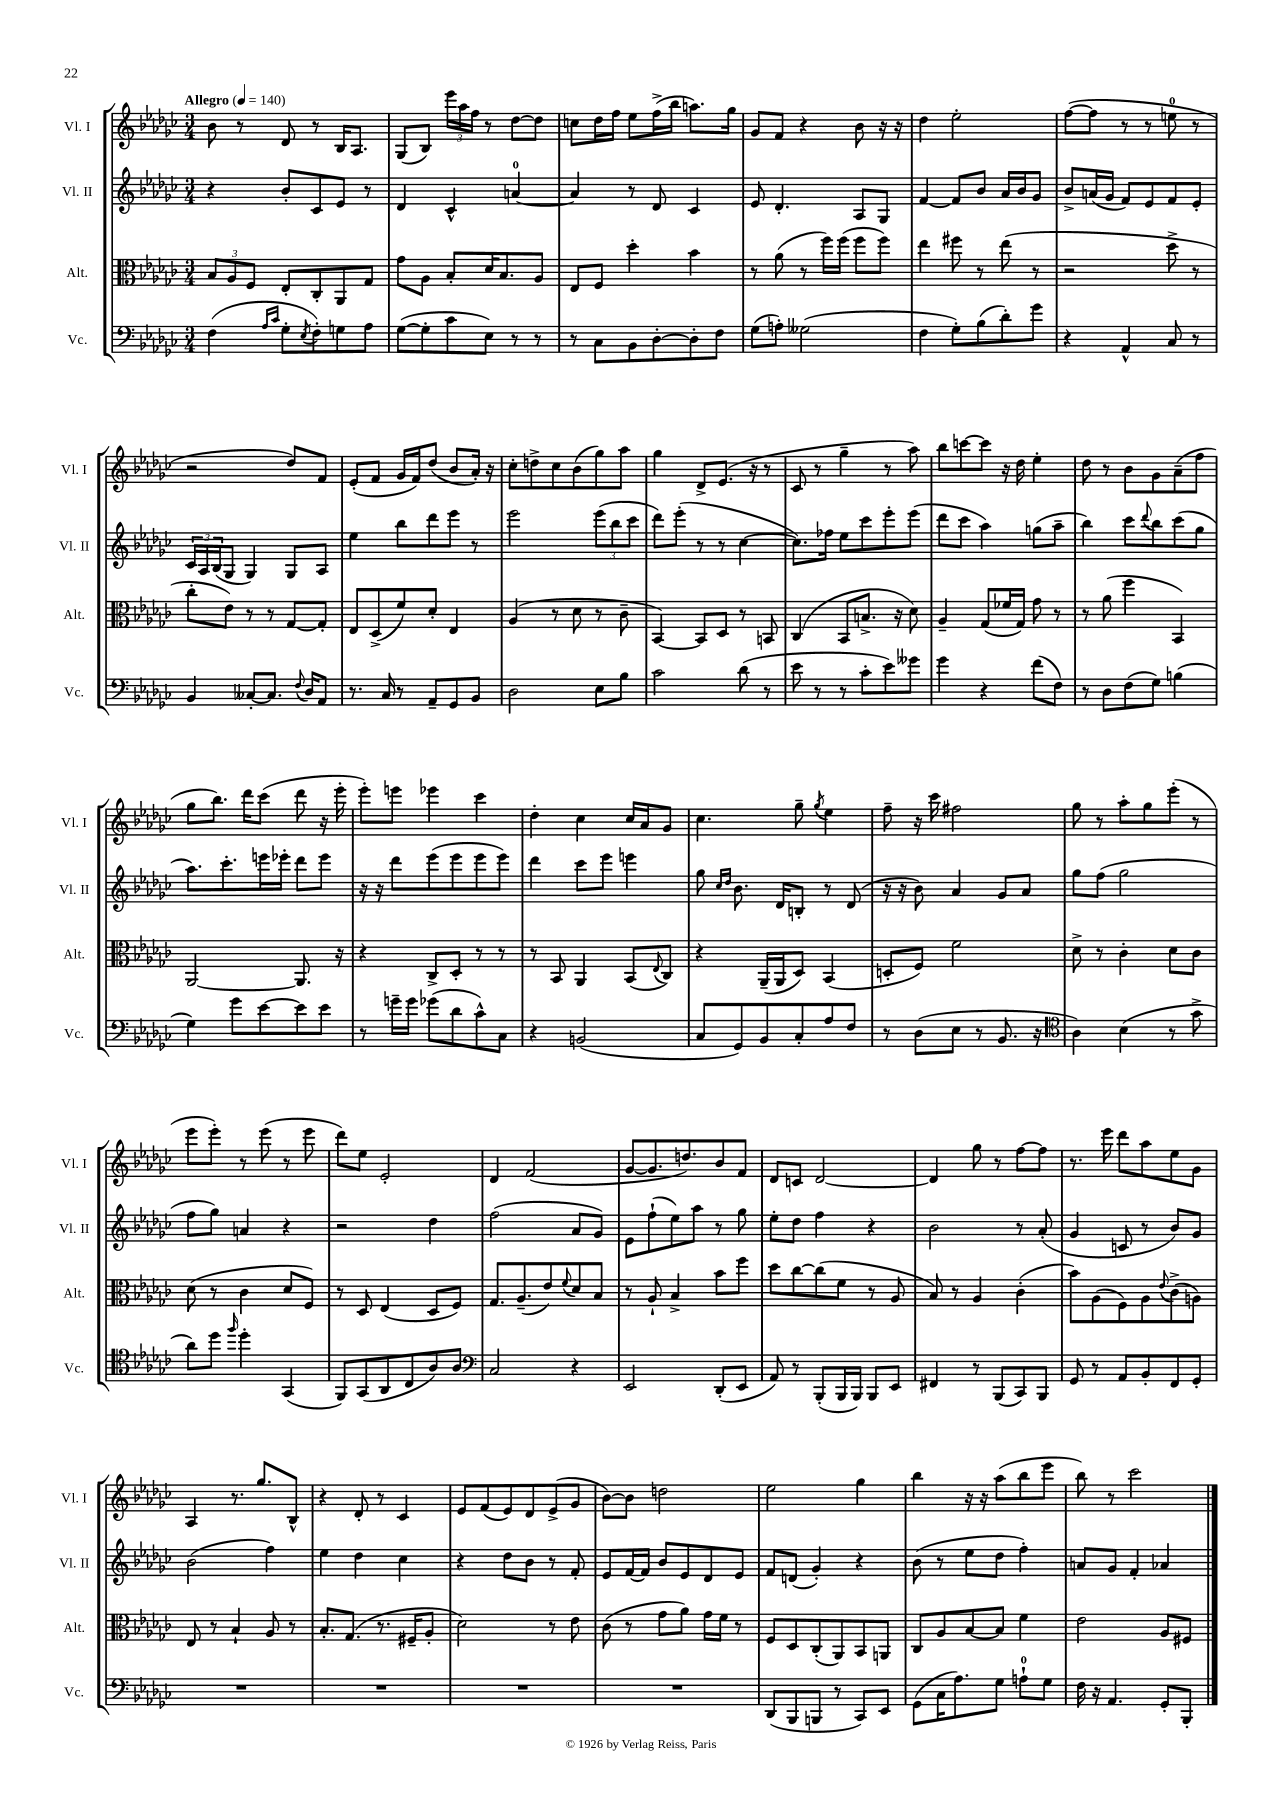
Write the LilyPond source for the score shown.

<<
\new StaffGroup <<
\new Staff = "s0" \with { instrumentName = "Vl. I" shortInstrumentName = "Vl. I" } {
    \clef treble \key ges \major \numericTimeSignature \time 3/4 \tempo "Allegro" 4 = 140
    bes'8 r8 des'8 r8 bes16 aes8. |
    ges8( bes8) \tuplet 3/2 { ees'''16 aes''16 f''16 } r8 des''8~ des''8 |
    c''8 des''16 f''16 ees''8 f''16->( bes''16 a''8.) ges''16 |
    ges'8 f'8 r4 bes'8 r16 r16 |
    des''4 ees''2-. |
    f''8~( f''8 r8 r8 e''8-0 r8 |
    r2 des''8) f'8 |
    ees'8-.( f'8 ges'16 f'16) des''8( bes'8 aes'16-.) r16 |
    ces''8-. d''8-> ces''8 bes'8( ges''8) aes''8 |
    ges''4 des'8-> ees'8.( r16 r8 |
    ces'8 r8 ges''4-- r8 aes''8) |
    bes''8 c'''8~ c'''8 r16 des''16 ees''4-. |
    des''8 r8 bes'8 ges'8 aes'8--( f''8 |
    ges''8 bes''8.) des'''16 ces'''8( des'''8 r16 ees'''16-. |
    ees'''8-.) e'''8 ees'''4 ces'''4 |
    des''4-. ces''4 ces''16 aes'16 ges'8 |
    ces''4. ges''8-- \acciaccatura { ges''8 } ees''4 |
    f''8-- r16 ces'''16 fis''2 |
    ges''8 r8 aes''8-. ges''8 ees'''8-.( r8 |
    ees'''8 ees'''8-.) r8 ees'''8( r8 ees'''8 |
    des'''8) ees''8 ees'2-. |
    des'4 f'2( |
    ges'8~ ges'8. d''8.) bes'8 f'8 |
    des'8 c'8 des'2~ |
    des'4 ges''8 r8 f''8~ f''8 |
    r8. ees'''16 des'''8 aes''8 ees''8 ges'8 |
    aes4 r8. ges''8. bes8-^ |
    r4 des'8-. r8 ces'4 |
    ees'8 f'8( ees'8) des'8 ees'8->( ges'8 |
    bes'8~) bes'8 d''2 |
    ees''2 ges''4 |
    bes''4 r16 r16 aes''8( bes''8 ees'''8 |
    bes''8) r8 ces'''2 \bar "|." |
}
\new Staff = "s1" \with { instrumentName = "Vl. II" shortInstrumentName = "Vl. II" } {
    \clef treble \key ges \major \numericTimeSignature \time 3/4
    r4 bes'8-. ces'8 ees'8 r8 |
    des'4 ces'4-^ a'4-0~ |
    a'4 r8 des'8 ces'4 |
    ees'8 des'4.-. aes8 ges8 |
    f'4~ f'8 bes'8 aes'16 bes'16 ges'8 |
    bes'8-> a'16( ges'16 f'8) ees'8 f'8 ees'8-. |
    \tuplet 3/2 { ces'16 aes16 bes16( } ges8 ges4) ges8 aes8 |
    ees''4 bes''8 des'''8 ees'''8 r8 |
    ees'''2 \tuplet 3/2 { ees'''8( bes''8 ces'''8 } |
    des'''8) ees'''8-.( r8 r8 ces''4~ |
    ces''8.) fes''16 ees''8 ces'''8 ees'''8-. ees'''8( |
    des'''8 ces'''8 aes''4) g''8( aes''8-- |
    bes''4) ces'''8 \appoggiatura { des'''8 } bes''8 ces'''8( ges''8 |
    aes''8.) ces'''8.-. e'''16 ees'''16-. des'''8 ees'''8 |
    r16 r16 des'''8 ees'''8( ees'''8 ees'''8 ees'''8) |
    des'''4 ces'''8 ees'''8 e'''4 |
    ges''8 \grace { ces''16 des''16 } bes'8. des'16 b8-. r8 des'8( |
    r16 r16 bes'8) aes'4 ges'8 aes'8 |
    ges''8 f''8( ges''2 |
    f''8 ges''8) a'4 r4 |
    r2 des''4 |
    f''2( aes'8 ges'8) |
    ees'8 f''8-!( ees''8) aes''8 r8 ges''8 |
    ees''8-. des''8 f''4 r4 |
    bes'2 r8 aes'8-.( |
    ges'4 c'8 r8 bes'8) ges'8 |
    bes'2( f''4) |
    ees''4 des''4 ces''4 |
    r4 des''8 bes'8 r8 f'8-. |
    ees'8 f'16~ f'16 bes'8 ees'8 des'8 ees'8 |
    f'8 d'8( ges'4-.) r4 |
    bes'8( r8 ees''8 des''8 f''4-.) |
    a'8 ges'8 f'4-. aes'4 \bar "|." |
}
\new Staff = "s2" \with { instrumentName = "Alt." shortInstrumentName = "Alt." } {
    \clef alto \key ges \major \numericTimeSignature \time 3/4
    \tuplet 3/2 { bes8 aes8 f8 } ees8-. ces8-. aes,8 ges8 |
    ges'8 aes8 bes8-. des'16 bes8. aes8 |
    ees8 f8 des''4-. bes'4 |
    r8 aes'8( r8 f''16) f''16( f''8 f''8) |
    ees''4 fis''8 r8 ees''8( r8 |
    r2 des''8-> r8 |
    ces''8-. ees'8) r8 r8 ges8~ ges8-. |
    ees8 des8->( f'8) des'8-. ees4 |
    aes4( r8 des'8 r8 ces'8-- |
    bes,4~) bes,8 des8 r8 b,8 |
    ces4( bes,8 b8.-> r16 des'8) |
    aes4-- ges8( fes'16 ges16) ges'8 r8 |
    r8 aes'8( f''4 bes,4) |
    aes,2~ aes,8. r16 |
    r4 ces8-> des8-. r8 r8 |
    r8 bes,8 aes,4 bes,8( \appoggiatura { ees8 } ces8) |
    r4 aes,16--( aes,16 des8) bes,4( |
    d8-. f8) f'2 |
    des'8-> r8 ces'4-. des'8 ces'8 |
    des'8( r8 ces'4 des'8 f8) |
    r8 des8 ees4( des8 f8) |
    ges8. aes8.--( ees'8) \appoggiatura { f'8 } des'8 bes8 |
    r8 aes8-! bes4-> bes'8 f''8 |
    des''8 ces''8~ ces''8( f'8 r8 aes8 |
    bes8) r8 aes4 ces'4-.( |
    bes'8) aes8( f8) aes8 \appoggiatura { ees'8 } ces'8->( a8) |
    ees8 r8 bes4-! aes8 r8 |
    bes8.-. ges8.( r8. fis16-- aes8-. |
    des'2) r8 ees'8 |
    ces'8( r8 ges'8 aes'8) ges'16 f'16 r8 |
    f8 des8 ces8-.( aes,8) bes,8 a,8 |
    ces8 aes8 bes8~ bes8 f'4 |
    ees'2 aes8 fis8 \bar "|." |
}
\new Staff = "s3" \with { instrumentName = "Vc." shortInstrumentName = "Vc." } {
    \clef bass \key ges \major \numericTimeSignature \time 3/4
    f4( \grace { aes16 ces'16 } ges8-. \acciaccatura { ees8 } f8-.) g8 aes8 |
    ges8~( ges8-. ces'8 ees8) r8 r8 |
    r8 ces8 bes,8 des8~-. des8-. f8 |
    ges8( a8-.) geses2( |
    f4 ges8-.) bes8( des'8-.) ges'8 |
    r4 aes,4-^ ces8 r8 |
    bes,4 ceses8~-. ceses8. \appoggiatura { f8 } des16 aes,8 |
    r8. ces16 r8 aes,8-- ges,8 bes,8 |
    des2 ees8 bes8 |
    ces'2 des'8( r8 |
    ees'8 r8 r8 ces'8-. ees'8) geses'8 |
    ges'4 r4 f'8( f8) |
    r8 des8 f8( ges8) b4( |
    ges4) ges'8 ees'8~ ees'8 ees'8 |
    r8 g'16-- g'16 ges'8( des'8 ces'8-^) ces8 |
    r4 b,2( |
    ces8 ges,8) bes,8 ces8-. aes8 f8 |
    r8 des8( ees8 r8 bes,8. r16 |
    \clef tenor aes4) bes4( r8 ges'8-> |
    aes'8) des''8 \grace { f''16 } des''4-. ges,4( |
    f,8) ges,8( aes,8 ces8 aes8) aes8 |
    \clef bass ces2 r4 |
    ees,2 des,8-.( ees,8 |
    aes,8) r8 bes,,8-.( bes,,16 bes,,16) bes,,8 ees,8 |
    fis,4 r8 bes,,8( ces,8) bes,,8 |
    ges,8 r8 aes,8 bes,8-. f,8 ges,8-. |
    R2. |
    R2. |
    R2. |
    R2. |
    des,8( bes,,8 b,,8 r8 ces,8) ees,8 |
    ges,8( ces16 aes8.) ges8 a8-0-! ges8 |
    f16 r16 aes,4. ges,8-. bes,,8-. \bar "|." |
}
>>
>>
\layout { \context { \Score \remove "Bar_number_engraver" } }
